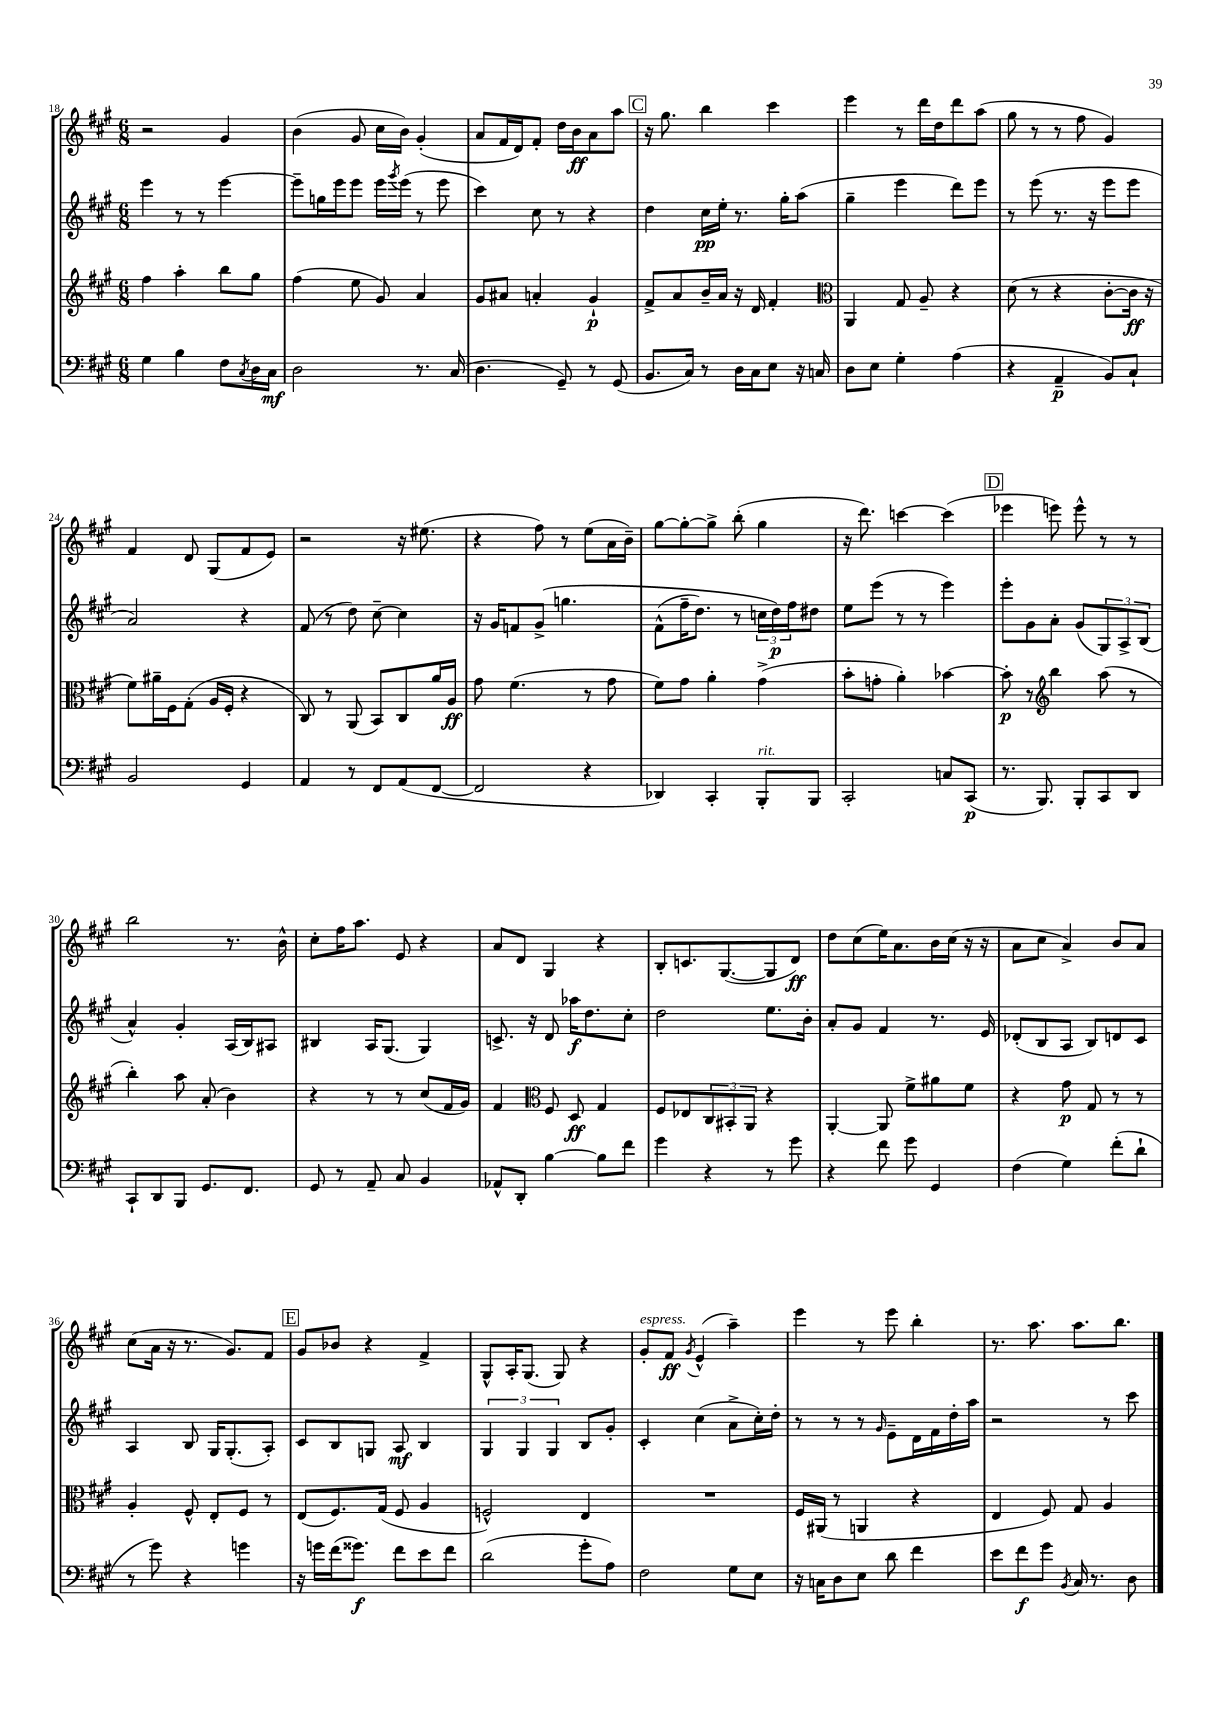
<<
\new StaffGroup <<
\new Staff = "s0" {
    \clef treble \key a \major \numericTimeSignature \time 6/8
    r2 gis'4 |
    b'4( gis'8 cis''16 b'16) gis'4-.( |
    a'8 fis'16 d'16) fis'8-. d''16 b'16\ff a'8 a''8 |
    \mark \markup { \box "C" } r16 gis''8. b''4 cis'''4 |
    e'''4 r8 d'''16 d''16 d'''8 a''8( |
    gis''8 r8 r8 fis''8 gis'4) |
    fis'4 d'8 gis8( fis'8 e'8) |
    r2 r16 eis''8.( |
    r4 fis''8) r8 e''8( a'16 b'16--) |
    gis''8~ gis''8~-. gis''8-> b''8-.( gis''4 |
    r16 d'''8.) c'''4~ c'''4( |
    \mark \markup { \box "D" } ees'''4 e'''8) e'''8-^ r8 r8 |
    b''2 r8. b'16-^ |
    cis''8-. fis''16 a''8. e'8 r4 |
    a'8 d'8 gis4 r4 |
    b8-. c'8. gis8.~( gis8 d'8\ff) |
    d''8 cis''8( e''16) a'8. b'16 cis''16( r16 r16 |
    a'8 cis''8 a'4->) b'8 a'8 |
    cis''8( a'16 r16 r8. gis'8.) fis'8 |
    \mark \markup { \box "E" } gis'8 bes'8 r4 fis'4-> |
    gis8-^ a16-. gis8.( gis8) r4 |
    gis'8-.^\markup { \italic "espress." } fis'8\ff \acciaccatura { gis'8 } e'4-^( a''4--) |
    e'''4 r8 e'''8 b''4-. |
    r8. a''8. a''8. b''8. \bar "|." |
}
\new Staff = "s1" {
    \clef treble \key a \major \numericTimeSignature \time 6/8
    e'''4 r8 r8 e'''4~ |
    e'''8-- g''16 e'''16 e'''8 e'''16 \acciaccatura { gis'''8 } e'''16( r8 e'''8 |
    cis'''4) cis''8 r8 r4 |
    \mark \markup { \box "C" } d''4 cis''16\pp e''16-. r8. gis''16-. a''8( |
    gis''4-- e'''4 d'''8) e'''8 |
    r8 e'''8( r8. r16 e'''8 e'''8 |
    a'2) r4 |
    fis'8( r8 d''8) cis''8~-- cis''4 |
    r16 gis'16 f'8 gis'8->\( g''4. |
    fis'8-^( fis''16-- d''8.) r8 \tuplet 3/2 { c''16 d''16\p\) fis''16 } dis''8 |
    e''8 e'''8( r8 r8 e'''4) |
    \mark \markup { \box "D" } e'''8-. gis'8 a'8-. gis'8( \tuplet 3/2 { gis8) a8-> b8( } |
    a'4-^) gis'4-. a16( b16) ais8 |
    bis4 a16 gis8.( gis4) |
    c'8.-> r16 d'8 aes''16\f d''8. cis''8-. |
    d''2 e''8. b'16-. |
    a'8-. gis'8 fis'4 r8. e'16 |
    des'8-.( b8 a8 b8) d'8 cis'8 |
    a4 b8 gis16 gis8.-.( a8-.) |
    \mark \markup { \box "E" } cis'8 b8 g8 a8\mf b4 |
    \tuplet 3/2 { gis4 gis4 gis4 } b8 gis'8-. |
    cis'4-. cis''4( a'8-> cis''16-.) d''16-. |
    r8 r8 r8 \grace { gis'16 } e'8-- d'16 fis'16 d''16-. a''16 |
    r2 r8 cis'''8 \bar "|." |
}
\new Staff = "s2" {
    \clef treble \key a \major \numericTimeSignature \time 6/8
    fis''4 a''4-. b''8 gis''8 |
    fis''4( e''8 gis'8) a'4 |
    gis'8 ais'8 a'4-. gis'4-!\p |
    \mark \markup { \box "C" } fis'8-> a'8 b'16-- a'16 r16 d'16 fis'4-. |
    \clef alto a,4 gis8 a8-- r4 |
    d'8( r8 r4 cis'8~-. cis'16\ff r16 |
    fis'8) ais'16-- fis16 gis8-.( a16 fis16-. r4 |
    cis8) r8 a,8( b,8) cis8 a'16 a16\ff |
    gis'8 fis'4.( r8 gis'8 |
    fis'8) gis'8 a'4-. gis'4->( |
    b'8-. g'8-. a'4-.) bes'4~ |
    \mark \markup { \box "D" } bes'8-.\p r8 \clef treble b''4 a''8( r8 |
    b''4-.) a''8 a'8-.( b'4) |
    r4 r8 r8 cis''8( fis'16 gis'16) |
    fis'4 \clef alto fis8 d8\ff gis4 |
    fis8 ees8 \tuplet 3/2 { cis8 bis,8-. a,8 } r4 |
    a,4~-. a,8 fis'8-> ais'8 fis'8 |
    r4 gis'8\p gis8 r8 r8 |
    a4-. fis8-^ e8-. fis8 r8 |
    \mark \markup { \box "E" } e8( fis8.) gis16( fis8 a4 |
    f2-^) e4 |
    R2. |
    fis16 ais,16( r8 a,4 r4 |
    e4 fis8) gis8 a4 \bar "|." |
}
\new Staff = "s3" {
    \clef bass \key a \major \numericTimeSignature \time 6/8
    gis4 b4 fis8 \acciaccatura { cis8 } d16 cis16\mf |
    d2 r8. cis16( |
    d4. gis,8--) r8 gis,8( |
    \mark \markup { \box "C" } b,8. cis16) r8 d16 cis16 e8 r16 c16 |
    d8 e8 gis4-. a4( |
    r4 a,4--\p b,8) cis8-! |
    b,2 gis,4 |
    a,4 r8 fis,8 a,8( fis,8~ |
    fis,2 r4 |
    des,4) cis,4-. b,,8-.^\markup { \italic "rit." } b,,8 |
    cis,2-. c8 cis,8\p( |
    \mark \markup { \box "D" } r8. b,,8.) b,,8-. cis,8 d,8 |
    cis,8-! d,8 b,,8 gis,8. fis,8. |
    gis,8 r8 a,8-- cis8 b,4 |
    aes,8-^ d,8-. b4~ b8 fis'8 |
    gis'4 r4 r8 gis'8 |
    r4 fis'8 gis'8 gis,4 |
    fis4( gis4) fis'8-.( d'8-! |
    r8 gis'8) r4 g'4 |
    \mark \markup { \box "E" } r16 g'16 fis'16( gisis'8.\f) fis'8 e'8 fis'8 |
    d'2( gis'8-. a8) |
    fis2 gis8 e8 |
    r16 c16 d8 e8 d'8 fis'4 |
    e'8 fis'8\f gis'8 \acciaccatura { b,8 } cis16 r8. d8 \bar "|." |
}
>>
>>
\layout { \context { \Score currentBarNumber = #18 } }
